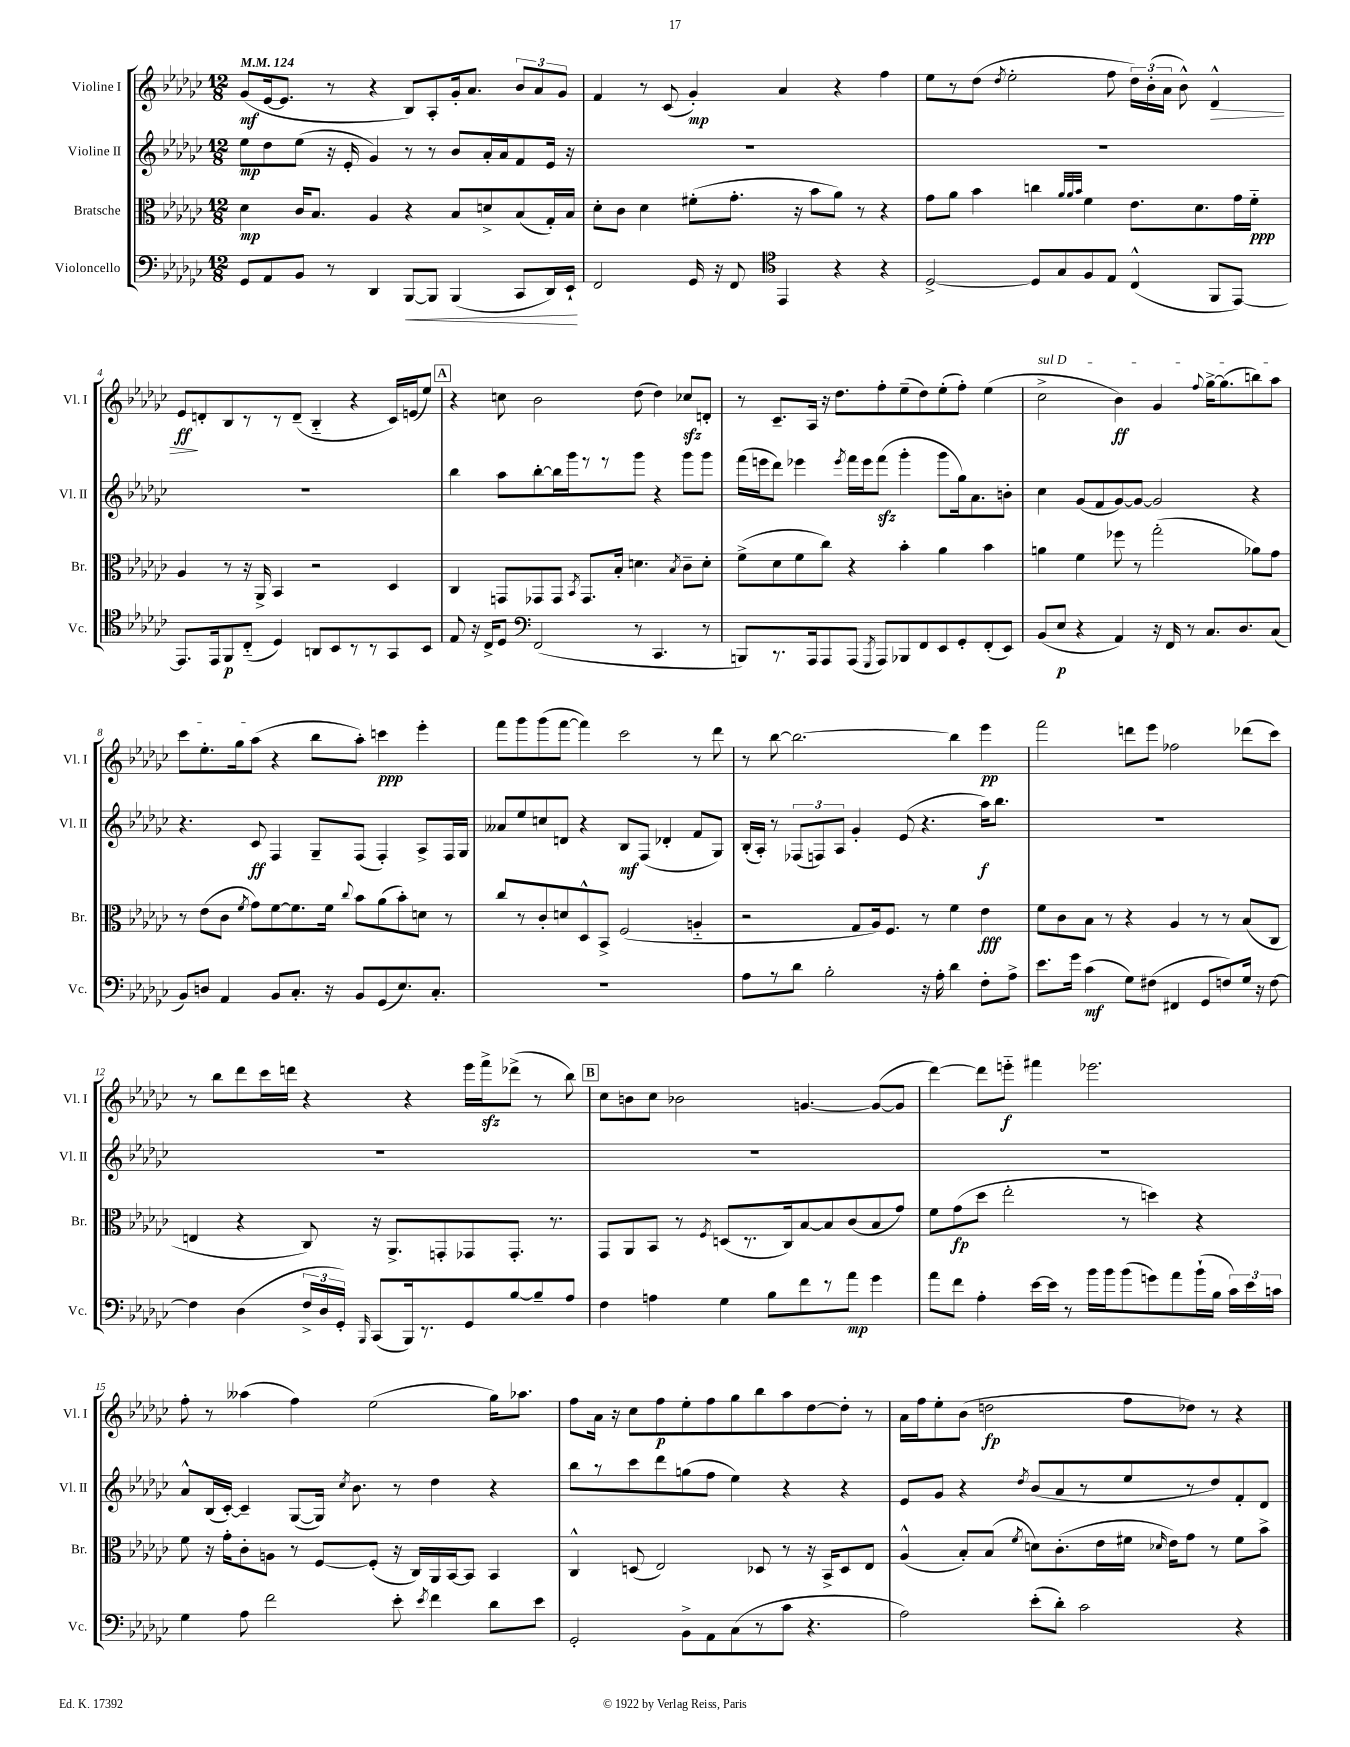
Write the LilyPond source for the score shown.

<<
\new StaffGroup <<
\new Staff = "s0" \with { instrumentName = "Violine I" shortInstrumentName = "Vl. I" } {
    \clef treble \key ges \major \numericTimeSignature \time 12/8 \tempo 4 = 124
    \autoBeamOff ges'8[\mf( ees'16~ ees'8.] r8 r4 bes8[) aes8-. ges'16-. aes'8.] \tuplet 3/2 { bes'8[ aes'8 ges'8] } |
    f'4 r8 ces'8( ges'4-.\mp) aes'4 r4 f''4 |
    ees''8[ r8 des''8]( \acciaccatura { des''8 } ees''2-. f''8 \tuplet 3/2 { des''16[) bes'16-.( aes'16] } bes'8-^) des'4-^\> |
    ees'8[\ff\! d'8-. bes8 r8 r8 d'8]--( bes4-_ r4 ces'16[) e'16( ees''8]) |
    \mark \markup { \box "A" } r4 c''8 bes'2 des''8( des''4) ces''8[\sfz d'8]-. |
    r8 ces'8.[-- aes16] r16 des''8.[ f''8-. ees''8--( des''8) ees''8-.( f''8]-.) ees''4( |
    \once \override TextSpanner.bound-details.left.text = \markup { \italic "sul D" } ces''2->\startTextSpan bes'4\ff) ges'4 \appoggiatura { f''8 } ges''16[~-> ges''8.( b''8) aes''8] |
    ces'''8[ ees''8.-. ges''16 aes''8]\stopTextSpan( r4 bes''8[ aes''8]-.) c'''4\ppp ees'''4-. |
    f'''8[ ges'''8 ges'''8( f'''8]~ f'''4) ces'''2 r8 des'''8 |
    r8 bes''8~ bes''2.~ bes''4 ees'''4\pp |
    f'''2 d'''8[ ees'''8] fes''2 des'''8[( ces'''8]) |
    r8 bes''8[ des'''8 ces'''16 d'''16] r4 r4 ees'''16[ f'''16->\sfz des'''8]->( r8 bes''8) |
    \mark \markup { \box "B" } ces''8[ b'8 ces''8] bes'2 g'4.~ g'8[~( g'8] |
    des'''4~) des'''8[ e'''8]-_\f fis'''4 ees'''2. |
    f''8-. r8 aeses''4( f''4) ees''2( ges''16[) aes''8.] |
    f''8[ aes'16] r16 ces''8[ f''8\p ees''8-. f''8 ges''8 bes''8 aes''8 des''8~ des''8]-. r8 |
    aes'16[ f''16 ees''8-. bes'8]( d''2\fp f''8[ des''8]) r8 r4 \bar "|." |
}
\new Staff = "s1" \with { instrumentName = "Violine II" shortInstrumentName = "Vl. II" } {
    \clef treble \key ges \major \numericTimeSignature \time 12/8
    \autoBeamOff ees''8[\mp des''8 ees''8]( r16 ees'16-. ges'4) r8 r8 bes'8[ aes'16-. aes'16 f'8 ees'16] r16 |
    R1. |
    R1. |
    R1. |
    \mark \markup { \box "A" } bes''4 aes''8[ bes''8~-. bes''16 ges'''16 r8 r8 ges'''8] r4 ges'''8[ ges'''8] |
    f'''16[( e'''16 des'''8]) ees'''4 \acciaccatura { ees'''8 } f'''16[ ees'''16 f'''8]\sfz( ges'''4-. ges'''8[ ges''16) aes'8. b'8]-. |
    ces''4 ges'8[( f'8 ges'8~) ges'8]~ ges'2 r4 |
    r4. ces'8\ff f4 ges8[-- f8]( f4-.) aes8[-> f16 ges16] |
    aeses'8[ ees''8 c''8 d'8] r4 bes8[\mf f8]( des'4-. f'8[ ges8]) |
    bes16[-.( aes16]-.) r8 \tuplet 3/2 { fes8[( f8) aes8] } ges'4-. ees'8( r4. aes''16[\f) bes''8.] |
    R1. |
    R1. |
    \mark \markup { \box "B" } R1. |
    R1. |
    aes'8[-^ bes16( ces'16]~-.) ces'4-- ges8[~( ges16]) \acciaccatura { ces''8 } bes'8. r8 des''4 r4 |
    bes''8[ r8 ces'''8 des'''8 g''8( f''8] ees''4) r4 r4 |
    ees'8[ ges'8] r4 \acciaccatura { des''8 } bes'8[( aes'8 r8 ees''8 r8 des''8) f'8-. des'8] \bar "|." |
}
\new Staff = "s2" \with { instrumentName = "Bratsche" shortInstrumentName = "Br." } {
    \clef alto \key ges \major \numericTimeSignature \time 12/8
    \autoBeamOff des'4\mp ces'16[ bes8.] aes4 r4 bes8[ d'8-> bes8( ges16-.) bes16] |
    des'8[-. ces'8] des'4 fis'8[-.( ges'8.]-. r16 bes'8[ aes'8]) r8 r4 |
    ges'8[ aes'8] bes'4 c''4 \grace { aes'32[ aes'32 bes'32] } f'4 ees'8.[ des'8. ges'16 f'16]-_\ppp |
    aes4 r8 r16 aes,16-> bes,4 r2 des4 |
    \mark \markup { \box "A" } ces4 g,8[ ges,8 ges,8] \acciaccatura { bes,8 } ges,8.[ bes16]-. d'4. \acciaccatura { bes8 } ces'8[-- d'8]-. |
    f'8[->( des'8 f'8 ces''8]) r4 bes'4-. aes'4 bes'4 |
    a'4 f'4 fes''8 r8 ges''2-.( aes'8[) ges'8] |
    r8 ees'8[( ces'8] \acciaccatura { f'8 } ges'8[) f'8~ f'8. f'16] \appoggiatura { ces''8 } bes'8[ aes'8( bes'8-.) d'8] r8 |
    ces''8[ r8 ces'8-. d'8 des8-^ bes,8]-> f2( a4-_ |
    r2 ges8[ aes16) f8.] r8 f'4 ees'4\fff |
    f'8[ ces'8 bes8] r8 r4 aes4 r8 r8 bes8[( ces8] |
    e4 r4 ces8) r16 aes,8.[-> g,8-. ges,8 ges,8.]-. r8. |
    \mark \markup { \box "B" } ges,8[ aes,8 bes,8] r8 \acciaccatura { f8 } d8[( r8. ces16) bes8~ bes8 ces'8( bes8 ges'8]) |
    f'8[ ges'8\fp( des''8] ees''2-. r8 d''4) r4 |
    f'8 r16 ges'16[-. ces'8-. a8] r8 f8[~ f8]-.( r16 ces16[) aes,16 bes,16~ bes,8] bes,4 |
    ces4-^ d8( ees2) des8 r8 r16 bes,16[-> des8 ees8] |
    aes4-^( bes8[-.) bes8]( \acciaccatura { f'8 } d'8[) ces'8.-.( ees'16 fis'16] \grace { des'16 } ees'16[) ges'8] r8 fis'8[ bes'8]-> \bar "|." |
}
\new Staff = "s3" \with { instrumentName = "Violoncello" shortInstrumentName = "Vc." } {
    \clef bass \key ges \major \numericTimeSignature \time 12/8
    \autoBeamOff ges,8[ aes,8 bes,8] r8 des,4 bes,,8[~\< bes,,8] bes,,4( ces,8[ des,16) ees,16]-!\! |
    f,2 ges,16 r16 f,8 \clef tenor ees,4 r4 r4 |
    des2~-> des8[ ges8 f8 ees8] ces4-^( f,8[ ees,8]~) |
    ees,8.[ ees,16 f,8\p ces8]-_( des4) a,8[ bes,8 r8 r8 ges,8 bes,8] |
    \mark \markup { \box "A" } ees8 r16 ces16[-> des8] \clef bass f,2( r8 ces,4. r8 |
    b,,8[) r8. aes,,16 aes,,8 aes,,8]( \acciaccatura { ges,,8 } aes,,8[) bes,,8 f,8 ees,8 ges,8-. f,8-.( ees,8]) |
    bes,8[( ees8]\p r4 aes,4) r16 f,16 r8 ces8.[ des8. ces8]( |
    bes,8[) d8] aes,4 bes,8[ ces8.]-. r16 bes,8[ ges,8( ees8.) ces8.]-. |
    R1. |
    aes8[ r8 des'8] bes2-. r16 aes16-. des'4 f8[-. aes8]-> |
    ees'8.[ ges'16] ces'4\mf( ges8[) fis8]( fis,4 ges,8[ f8) ges16] r16 f8~ |
    f4 des4( \tuplet 3/2 { f16[-> des16 ges,16]-.) } \grace { bes,,16 } ces,8[( bes,,16) r8. ges,8 bes8~ bes8-- aes8] |
    \mark \markup { \box "B" } f4 a4 ges4 bes8[ f'8 r8 aes'8]\mp ges'4 |
    aes'8[ f'8] aes4-. ees'16[~ ees'16] r8 bes'16[ bes'16 bes'8( g'8) aes'8 bes'16-!( bes16] \tuplet 3/2 { ces'16[) ees'16 c'16] } |
    ges4 aes8 f'2 ees'8-. \acciaccatura { ees'8 } f'4 des'8[ ees'8] |
    ges,2-. bes,8[-> aes,8 ces8( r8 ces'8] r4. |
    aes2) ees'8[-.( des'8]-.) ces'2 r4 \bar "|." |
}
>>
>>
